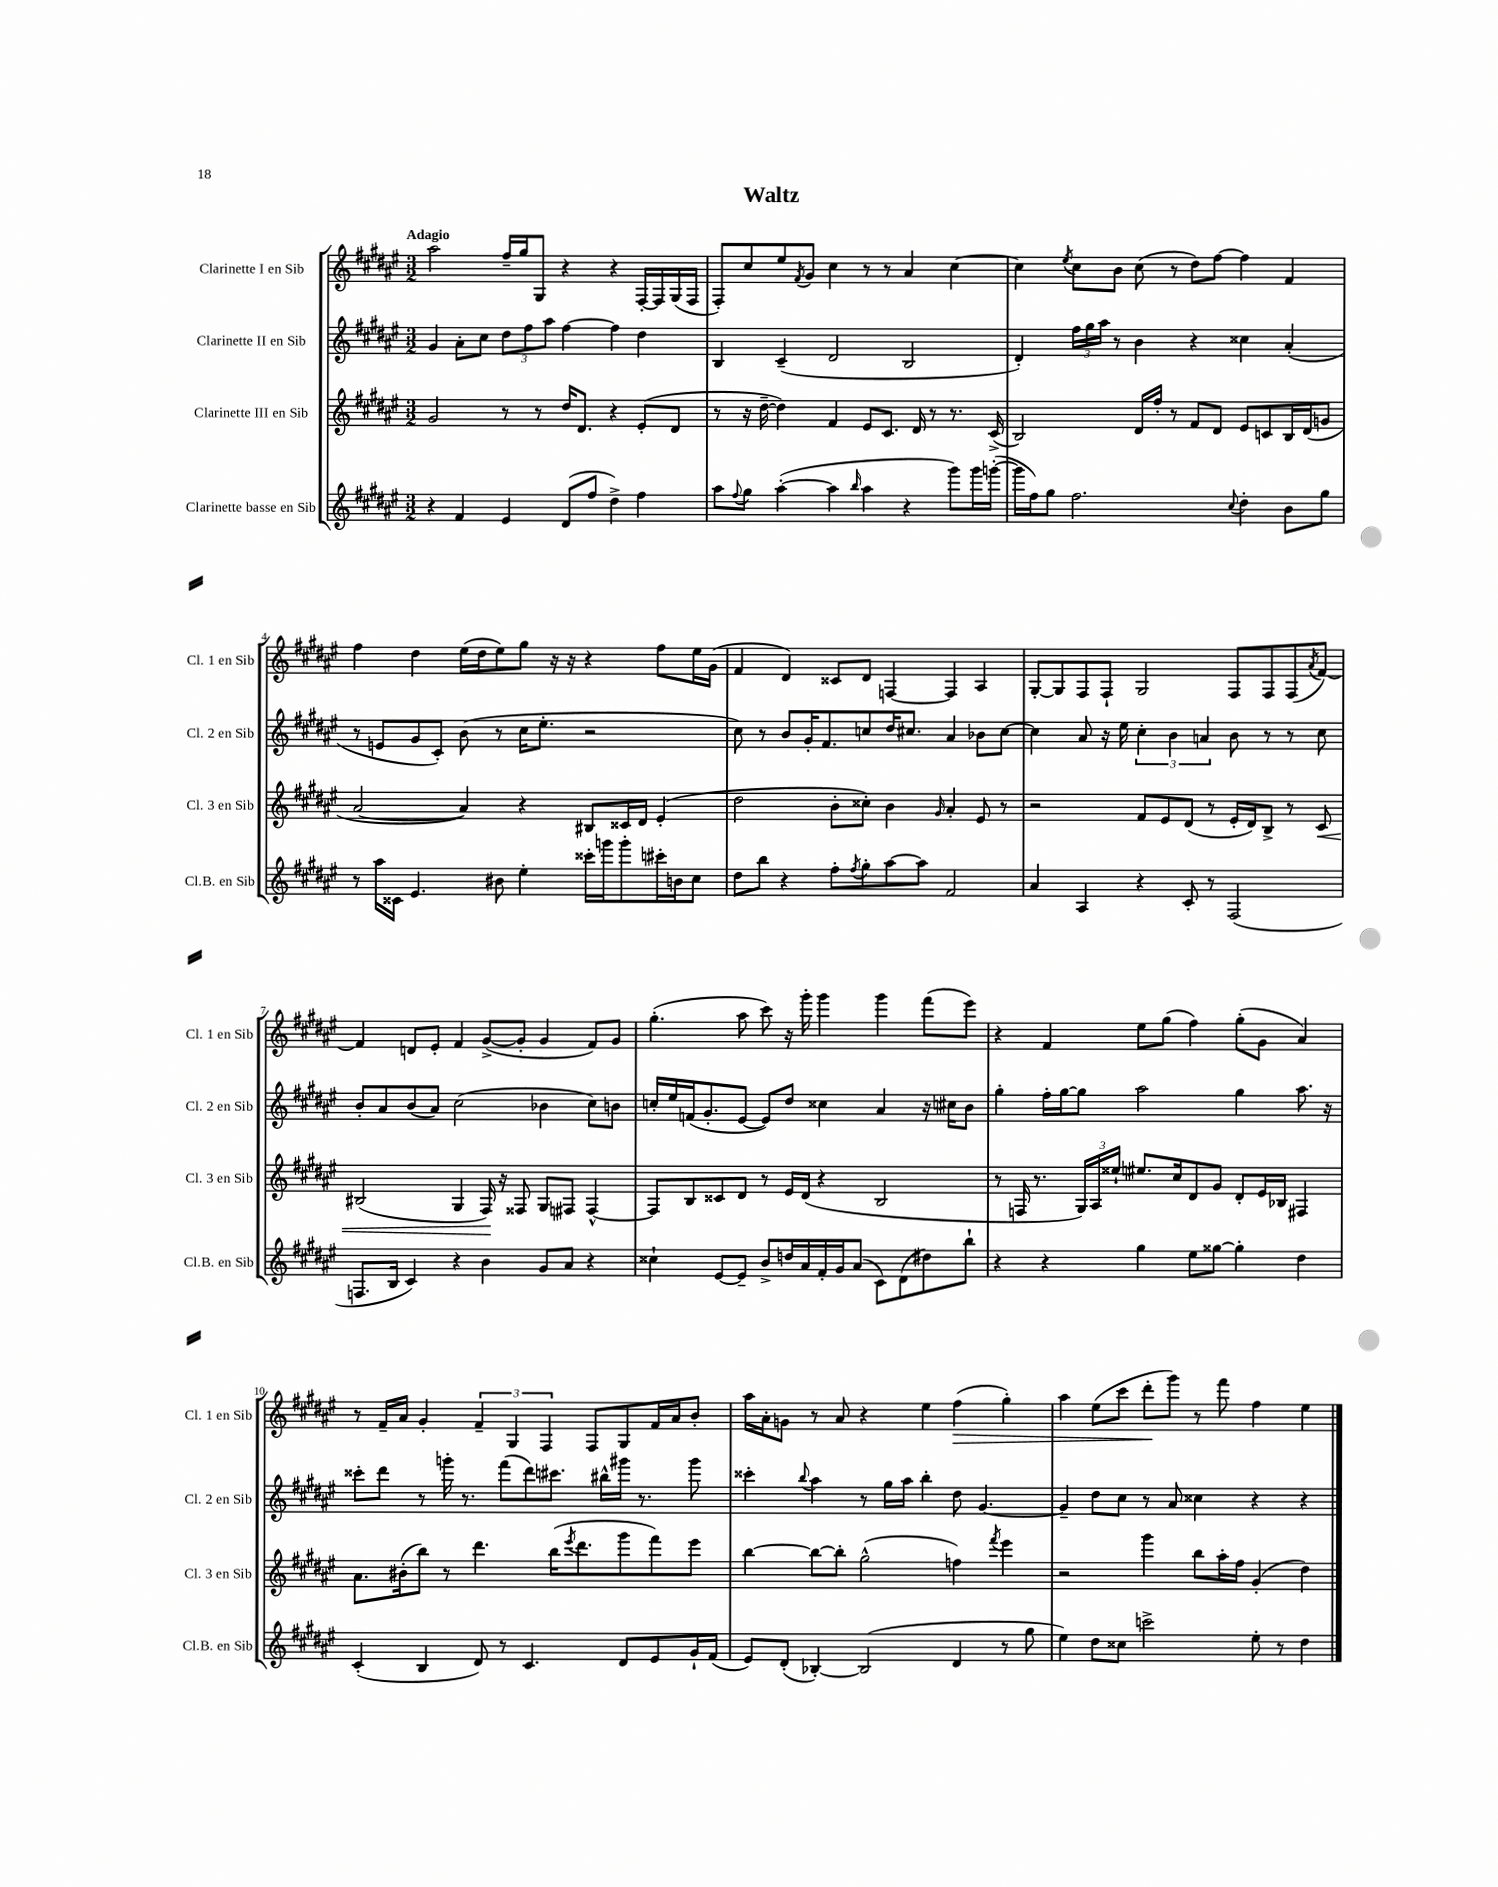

**kern	**kern	**kern	**kern
*staff4	*staff3	*staff2	*staff1
*clefG2	*clefG2	*clefG2	*clefG2
*k[f#c#g#d#a#e#]	*k[f#c#g#d#a#e#]	*k[f#c#g#d#a#e#]	*k[f#c#g#d#a#e#]
*M3/2	*M3/2	*M3/2	*M3/2
4r	2g#	4g#	2aa#
4f#	.	8a#'	.
.	.	8cc#	.
4e#	8r	12dd#	16ff#~
.	.	.	16gg#
.	.	12ff#	.
.	8r	.	8G#
.	.	12aa#	.
(8d#	16dd#	[4ff#	4r
.	8.d#	.	.
8ff#	.	.	.
4dd#^)	4r	4ff#]	4r
4ff#	(8e#'	4dd#	[16F#'
.	.	.	16F#]
.	8d#	.	(16G#
.	.	.	16F#
=	=	=	=
8aa#	8r	4B	8F#')
8qqff#	.	.	.
8gg#	16r	.	8cc#
.	[16dd#~	.	.
([4aa#'	4dd#])	(4c#~	8ee#
.	.	.	8qf#
.	.	.	8g#
4aa#]	4f#	2d#	4cc#
16qqbb	.	.	.
4aa#	8e#	.	8r
.	8.c#	.	8r
4r	.	2B	4a#
.	16d#	.	.
.	8r	.	.
8ggg#)	8.r	.	[4cc#
16ggg#	.	.	.
([16ggg'	(16c#^	.	.
=	=	=	=
16ggg]	2B)	4d#')	4cc#]
16ff#)	.	.	.
8gg#	.	.	.
.	.	.	8qee#
2.ff#	.	24ff#	8cc#
.	.	24gg#	.
.	.	24aa#	.
.	.	8r	8b
.	16d#	4b	(8cc#
.	16ff#'	.	.
.	8r	.	8r
.	8f#	4r	8dd#)
.	8d#	.	[8ff#
8qqcc#	.	.	.
4dd#'	8e#	4cc##	4ff#]
.	8c	.	.
8b	16B	(4a#'	4f#
.	(16d#	.	.
8gg#	8g	.	.
=	=	=	=
8r	[2a#	8r	4ff#
16aa#	.	8e	.
16c##	.	.	.
4.e#	.	8g#	4dd#
.	.	8c#')	.
.	4a#])	(8b	(16ee#
.	.	.	16dd#
8b#	.	8r	8ee#)
4ee#'	4r	16cc#	8gg#
.	.	8.ee#'	.
.	.	.	16r
.	.	.	16r
16ccc##'	8B#	2r	4r
16ggg	.	.	.
8ggg'	16c##	.	.
.	16d#	.	.
16ccc#'	(4e#'	.	8ff#
16b	.	.	.
8cc#	.	.	16ee#
.	.	.	(16g#
=	=	=	=
8dd#	2dd#	8cc#)	4f#
8bb	.	8r	.
4r	.	8b	4d#)
.	.	16g#'	.
.	.	8.f#	.
8ff#'	8b'	.	8c##
8qff#	.	.	.
8gg#'	8cc##')	8cc	8d#
[8aa#	4b	16dd#	[4F
.	.	8.cc#	.
8aa#]	.	.	.
.	16qqg#	.	.
2f#	4a#'	4a#	4F]
.	8e#	8b-	4A#
.	8r	[8cc#	.
=	=	=	=
4a#	2r	4cc#]	[8G#'
.	.	.	8G#]
4A#	.	8a#	8F#
.	.	16r	8F#`
.	.	16ee#	.
4r	8f#	6cc#'	2G#
.	8e#	.	.
.	.	6b	.
8c#'	(8d#	.	.
.	.	6a	.
8r	8r	.	.
(2F#	16e#'	8b	8F#
.	16d#)	.	.
.	8B^	8r	8F#
.	8r	8r	(8F#
.	.	.	8qa#
.	8c#	8cc#	[8f#)
=	=	=	=
8.F	(2B#	8b'	4f#]
.	.	8a#	.
16B	.	.	.
4c#)	.	(8b	8d
.	.	8a#)	8e#'
4r	4G#	(2cc#	4f#
4b	16F#)	.	([8g#^
.	16r	.	.
.	8F##	.	8g#']
8g#	8G#	4b-	4g#
8a#	8F#	.	.
4r	[4F#^^	8cc#)	8f#)
.	.	8b	8g#
=	=	=	=
4cc##`	8F#]	16cc'	(4.gg#'
.	.	16ee#	.
.	8B	(16f	.
.	.	8.g#'	.
[8e#	8c##	.	.
8e#~]	8d#	[8e#	8aa#
8b^	8r	8e#])	8ccc#)
16dd	16e#	8dd#	16r
16a#	(16d#	.	16ggg#'
16f#'	4r	4cc##	4ggg#
16g#	.	.	.
(8a#	.	.	.
8c#)	2B	4a#	4ggg#
(8d#	.	.	.
8dd#)	.	16r	(8fff#
.	.	16cc#	.
8bb`	.	8b	8eee#)
=	=	=	=
4r	8r	4gg#'	4r
.	16F	.	.
.	8.r	.	.
4r	.	16ff#'	4f#
.	.	[16gg#	.
.	24G#)	8gg#]	.
.	24A#	.	.
.	24ee##`	.	.
4gg#	8.ee#	2aa#	8ee#
.	.	.	(8gg#
.	16cc#	.	.
8ee#	8d#	.	4ff#)
[8gg##	8g#	.	.
4gg##']	8d#'	4gg#	(8gg#'
.	16e#	.	8g#
.	16B-	.	.
4dd#	4F#	8.aa#	4a#)
.	.	16r	.
=	=	=	=
(4c#'	8.a#	8ccc##'	8r
.	.	8ddd#	16f#~
.	(16b#'	.	16a#
4B	8bb)	8r	4g#'
.	8r	16ggg'	.
.	.	8.r	.
8d#)	4.ddd#	.	6f#~
8r	.	(8fff#	.
.	.	.	6G#
4.c#	.	8ddd#)	.
.	.	.	6F#
.	(16bb	8.ccc#	.
.	8qeee#	.	.
.	8.ddd#	.	.
.	.	.	8F#
.	.	16bb#^^	.
8d#	8ggg#	16ggg#	8G#
.	.	8.r	.
8e#	8fff#)	.	16f#
.	.	.	16a#
16g#`	8eee#	8ggg#	8b'
(16f#	.	.	.
=	=	=	=
8e#)	[4bb	4ccc##'	16aa#
.	.	.	16a#'
(8d#'	.	.	8g
.	.	8qqbb	.
[4B-')	8bb_	4aa#	8r
.	8bb']	.	8a#
(2B-]	(2gg#^^	8r	4r
.	.	16gg#	.
.	.	16aa#	.
.	.	4bb'	4ee#
4d#	4ff)	8dd#	(4ff#
.	.	[4.g#	.
.	8qfff#	.	.
8r	4eee#	.	4gg#')
8gg#	.	.	.
=	=	=	=
4ee#)	2r	4g#~]	4aa#
8dd#	.	8dd#	(8ee#
8cc##	.	8cc#	8ccc#
2ccc^	4ggg#	8r	8ddd#'
.	.	8a#	8ggg#)
.	8bb	4cc##	8r
.	16aa#'	.	8fff#
.	16ff#	.	.
8ee#'	(4g#'	4r	4ff#
8r	.	.	.
4dd#	4dd#)	4r	4ee#
==	==	==	==
*-	*-	*-	*-
